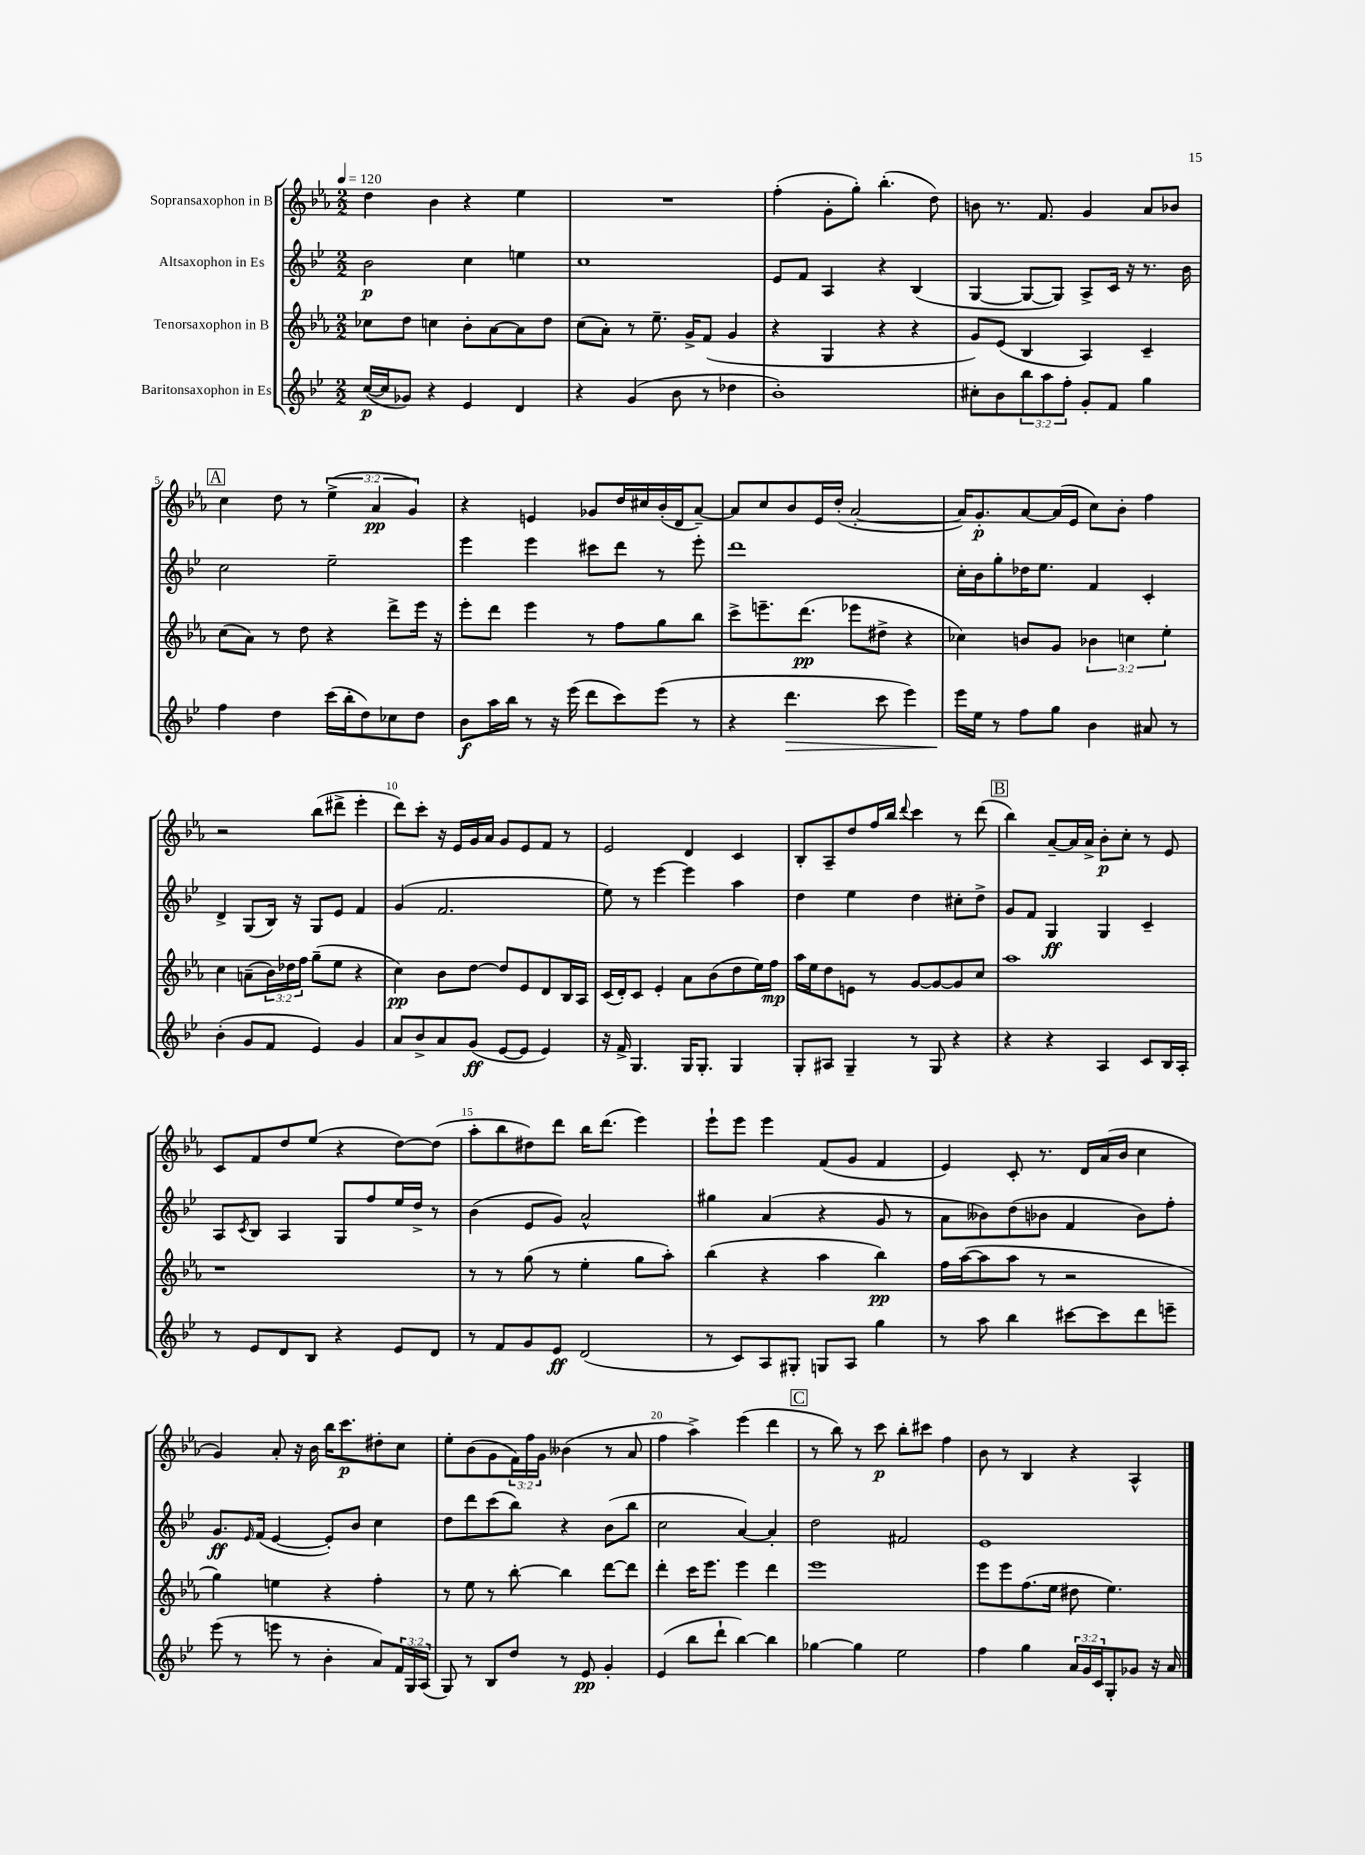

**kern	**kern	**kern	**kern
*staff4	*staff3	*staff2	*staff1
*clefG2	*clefG2	*clefG2	*clefG2
*k[b-e-]	*k[b-e-a-]	*k[b-e-]	*k[b-e-a-]
*M2/2	*M2/2	*M2/2	*M2/2
*MM120	*MM120	*MM120	*MM120
([16cc	8cc-	2b-	4dd
16cc]	.	.	.
8g-)	8dd	.	.
4r	4cc	.	4b-
4e-	8b-'	4cc	4r
.	[8a-	.	.
4d	8a-]	4ee	4ee-
.	8dd	.	.
=	=	=	=
4r	(8cc	1cc	1r
.	8a-')	.	.
(4g	8r	.	.
.	8.ee-~	.	.
8b-	.	.	.
.	16g^	.	.
8r	(8f	.	.
4dd-	4g	.	.
=	=	=	=
1b-')	4r	8e-	(4ff'
.	.	8f	.
.	4G	4A	8g'
.	.	.	8gg')
.	4r	4r	(4.bb-'
.	4r	(4B-	.
.	.	.	8dd)
=	=	=	=
8cc#'	8g)	[4G	8b
8b-	(8e-	.	8.r
12bb-	4B-	8G_	.
.	.	.	8.f
12aa	.	.	.
.	.	8G])	.
12ff'	.	.	.
8g'	4A-)	8A^	4g
8f	.	16c	.
.	.	16r	.
4gg	4c~	8.r	8a-
.	.	.	8b-
.	.	16b-	.
=	=	=	=
4ff	(8cc	2cc	4cc
.	8a-)	.	.
4dd	8r	.	8dd
.	8dd	.	8r
(16ccc	4r	2ee-~	(6ee-^
16bb-'	.	.	.
8dd)	.	.	.
.	.	.	6a-
8cc-	8ddd^	.	.
.	.	.	6g)
8dd	16eee-	.	.
.	16r	.	.
=	=	=	=
8b-	8eee-'	4eee-	4r
16aa	8ddd	.	.
16bb-	.	.	.
8r	4eee-	4eee-	4e
16r	.	.	.
(16eee-	.	.	.
8ddd	8r	8ccc#	8g-
8ccc)	8ff	8ddd	16dd
.	.	.	16cc#
(8eee-	8gg	8r	(16b-'
.	.	.	16d
8r	8bb-	8eee-'	[8a-~)
=	=	=	=
4r	8ccc^	1ddd	8a-]
.	8.eee~	.	8cc
4.ddd	.	.	8b-
.	(8.ddd	.	.
.	.	.	16e-
.	.	.	(16dd'
.	8eee-	.	[2a-'
8ccc	8dd#^	.	.
4eee-)	4r	.	.
=	=	=	=
16eee-	4cc-)	16cc'	16a-])
16ee-	.	16b-	8.g'
8r	.	8gg'	.
8ff	8b	16dd-	[8a-
.	.	8.ee-	.
8gg	8g	.	(16a-]
.	.	.	16e-
4b-	6b-	4f	8cc)
.	.	.	8b-'
.	6cc	.	.
8a#	.	4c'	4ff
.	6ee-'	.	.
8r	.	.	.
=	=	=	=
(4b-'	4cc	4d^	2r
8g	(8a~	(8G	.
8f	24b-)	16B-)	.
.	24dd-	.	.
.	.	16r	.
.	24ff	.	.
4e-)	(8gg~	8G	(8bb-
.	8ee-	8e-	8ddd#^
4g	4r	4f	4eee-'
=	=	=	=
8a	4cc)	(4g	8ddd)
8b-^	.	.	8ccc'
8a	8b-	2.f	16r
.	.	.	16e-
(8g	[8dd	.	16g
.	.	.	16a-
[8e-	8dd]	.	8g
8e-]	8e-	.	8e-
4e-)	8d	.	8f
.	16B-	.	8r
.	16A-	.	.
=	=	=	=
16r	(16c	8ee-)	2e-
16f^	16d')	.	.
4.G	8c	8r	.
.	4e-'	[4eee-	.
16G	8a-	4eee-]	4d
8.G'	.	.	.
.	(8b-	.	.
4G	8dd	4aa	4c
.	16ee-)	.	.
.	16ff	.	.
=	=	=	=
8G'	16aa-	4dd	8B-'
.	16ee-	.	.
8A#	8dd	.	8A-~
4G~	8e	4ee-	8dd
.	8r	.	16ff
.	.	.	16bb-
.	.	.	8qqddd
8r	[8g	4dd	4ccc
8G	8g_	.	.
4r	8g]	8cc#'	8r
.	8cc	8dd^	(8ddd
=	=	=	=
4r	1aa-	8g	4bb-)
.	.	8f	.
4r	.	4G	[8a-~
.	.	.	16a-]
.	.	.	16a-^
4A	.	4G	8b-'
.	.	.	8cc'
8c	.	4c~	8r
16B-	.	.	8e-
16A'	.	.	.
=	=	=	=
8r	1r	8A	8c
.	.	8qc	.
8e-	.	8B-	8f
8d	.	4A	8dd
8B-	.	.	(8ee-
4r	.	8G	4r
.	.	8ff	.
8e-	.	16ee-	[8dd)
.	.	16dd^	.
8d	.	8r	(8dd]
=	=	=	=
8r	8r	(4b-	8aa-'
8f	8r	.	8bb-
8g	(8gg	8e-	8dd#)
8e-	8r	8g)	8ddd
(2d	4ee-'	2a^^	16bb-
.	.	.	(8.ddd
.	8gg	.	4eee-)
.	8aa-')	.	.
=	=	=	=
8r	(4bb-	4gg#	8eee-`
8c)	.	.	8eee-
8A	4r	(4a	4eee-
8G#'	.	.	.
8G	4aa-	4r	(8f
8A	.	.	8g
4gg	4bb-)	8g	4f
.	.	8r	.
=	=	=	=
8r	16ff	8a	4e-)
.	([16aa-	.	.
8aa	8aa-]	8b--)	.
4bb-	8aa-	(8dd	8c'
.	8r	8b-	8.r
[8ccc#	2r	4f	.
.	.	.	16d
8ccc#]	.	.	(16a-
.	.	.	16b-
8ddd	.	8b-)	4cc
8eee~	.	8ff'	.
=	=	=	=
(8eee-	4gg)	8.g	4g)
8r	.	.	.
.	.	16qqe-	.
.	.	(16f	.
8eee	4ee	[4e-	8a-'
8r	.	.	16r
.	.	.	16b-
4b-'	4r	8e-'])	16bb-
.	.	.	8.ccc
.	.	8b-	.
8a)	4ff'	4cc	8dd#'
24f	.	.	8cc
24G	.	.	.
(24A	.	.	.
=	=	=	=
8G)	8r	8dd	8ee-'
8r	8ee-	8ddd	(8b-
8B-	8r	(8ccc	8g
8dd	[8bb-'	8bb-)	24f)
.	.	.	24ff
.	.	.	24g
8r	4bb-]	4r	(4b--
8e-	.	.	.
4g'	[8ddd	(8b-	8r
.	8ddd]	8bb-	8a-
=	=	=	=
(4e-	4ddd'	2cc	4ff
8bb-	16ccc	.	4aa-^)
.	8.eee-	.	.
8ddd`	.	.	.
[4bb-)	4eee-	[4a)	(4eee-
4bb-]	4ddd	4a']	4ddd
=	=	=	=
[4gg-	1eee-	2dd	8r
.	.	.	8bb-)
4gg-]	.	.	8r
.	.	.	8ccc
2ee-	.	2f#	8bb-'
.	.	.	8ccc#
.	.	.	4ff
=	=	=	=
4ff	8eee-	1e-	8b-
.	8eee-	.	8r
4gg	(8.ff	.	4B-
.	16ee-	.	.
24a	8dd#	.	4r
24g	.	.	.
24c	.	.	.
8G'	4.ee-)	.	.
8g-	.	.	4A-^^
16r	.	.	.
16a	.	.	.
==	==	==	==
*-	*-	*-	*-
